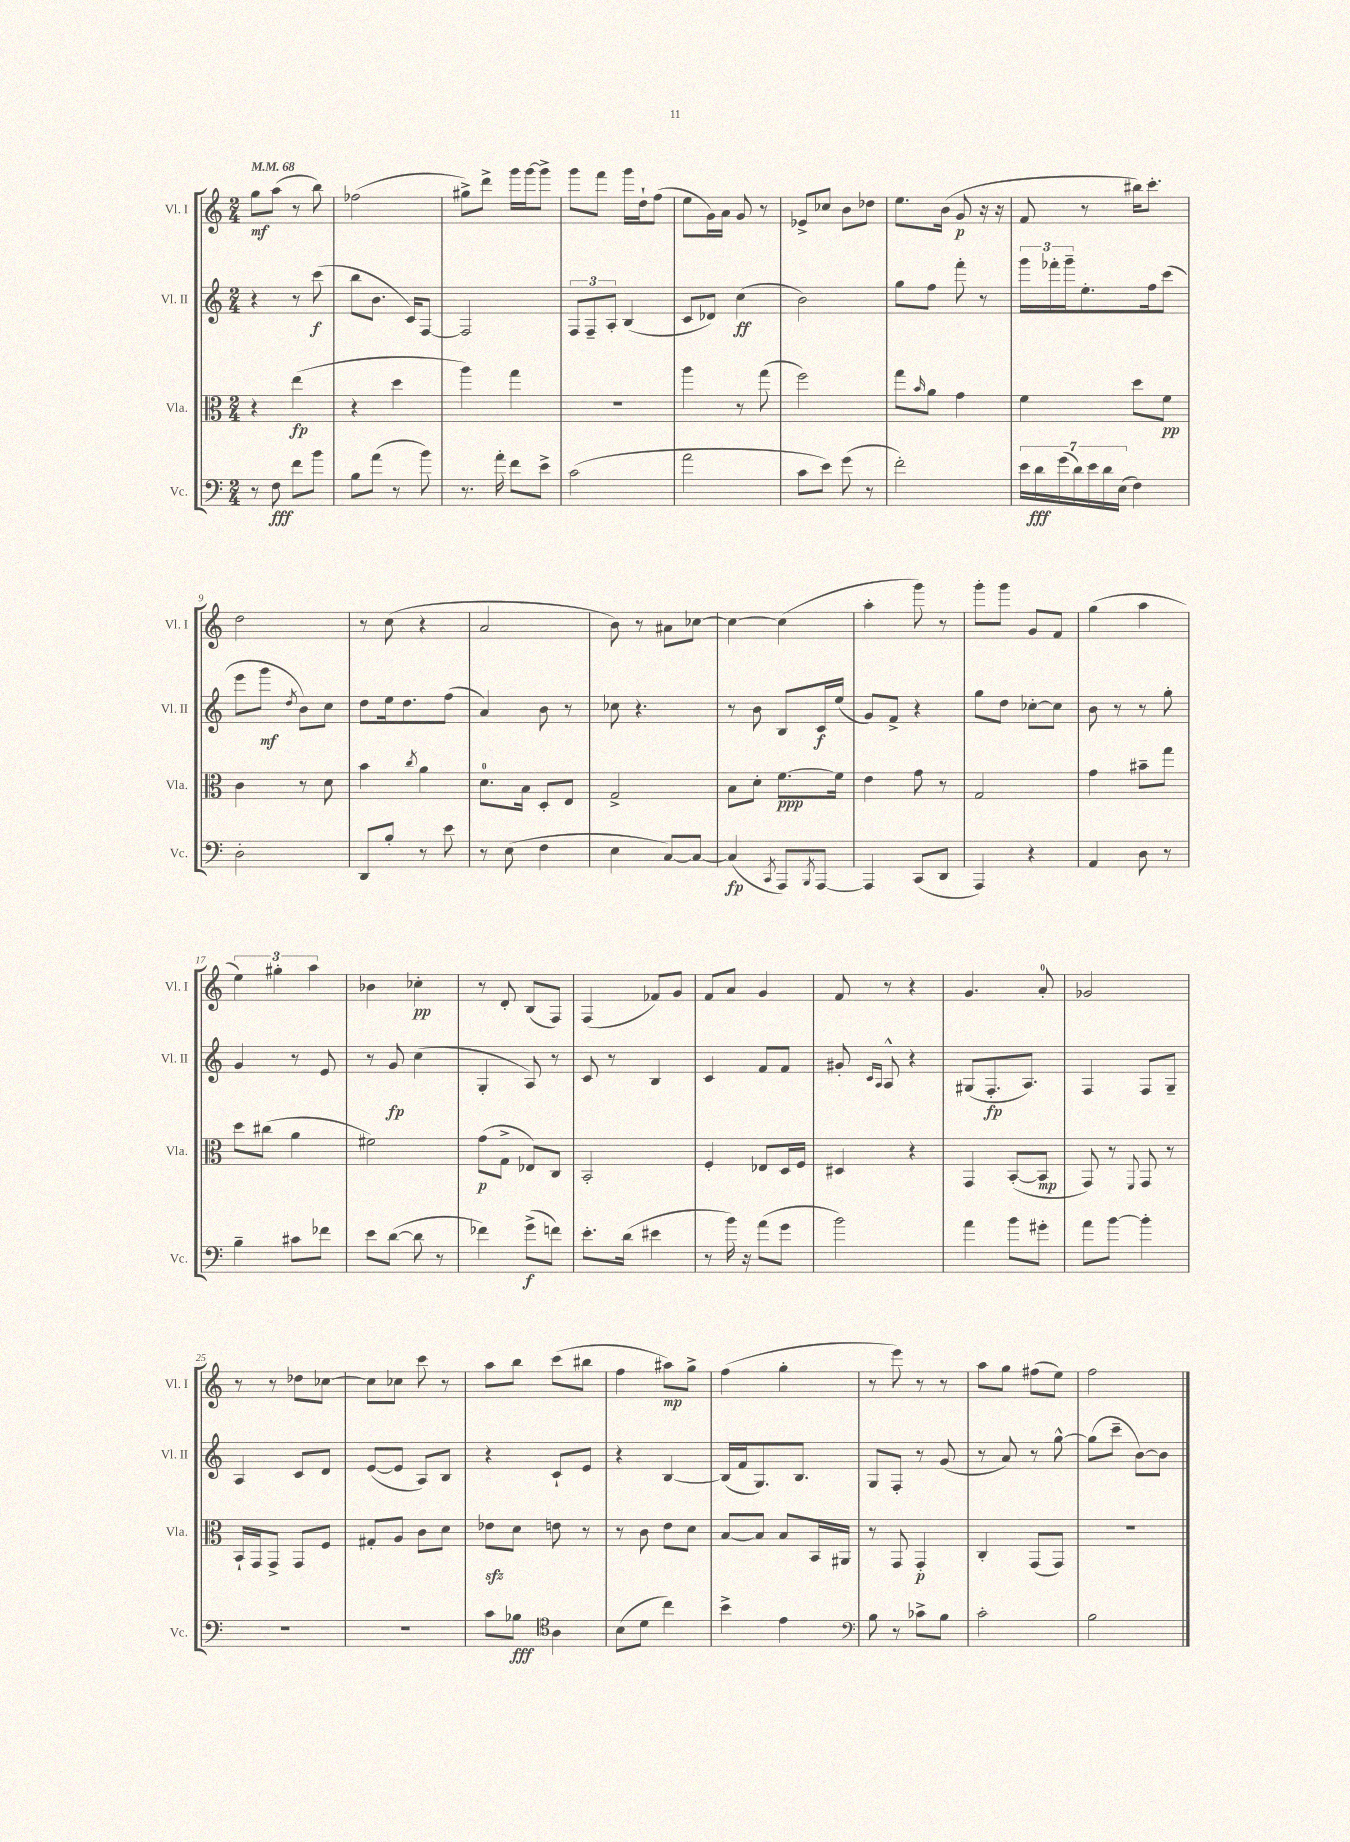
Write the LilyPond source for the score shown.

<<
\new StaffGroup <<
\new Staff = "s0" \with { instrumentName = "Vl. I" shortInstrumentName = "Vl. I" } {
    \clef treble \key c \major \numericTimeSignature \time 2/4 \tempo 4 = 68
    g''8\mf a''8( r8 b''8) |
    fes''2( |
    gis''8->) d'''8-> g'''16 g'''16~ g'''8-> |
    g'''8 f'''8 g'''16 d''16-! f''8( |
    e''8 g'16) a'16 g'8 r8 |
    ees'8-> ces''8 b'8 des''8 |
    e''8. b'16( g'8\p r16 r16 |
    f'8 r8 bis''16) c'''8.-. |
    d''2 |
    r8 c''8( r4 |
    a'2 |
    b'8) r8 ais'8 ces''8~ |
    ces''4~ ces''4( |
    a''4-. g'''8) r8 |
    g'''8-. g'''8 g'8 f'8 |
    g''4( a''4 |
    \tuplet 3/2 { e''4) gis''4-. a''4 } |
    bes'4 ces''4-.\pp |
    r8 d'8-. b8( f8) |
    f4( fes'8) g'8 |
    f'8 a'8 g'4 |
    f'8 r8 r4 |
    g'4. a'8-0-. |
    ges'2 |
    r8 r8 des''8 ces''8~ |
    ces''8 ces''8 c'''8 r8 |
    a''8 b''8 c'''8( bis''8 |
    f''4 ais''8\mp) g''8-> |
    f''4( g''4-. |
    r8 e'''8) r8 r8 |
    a''8 g''8 fis''8( e''8) |
    f''2 \bar "|." |
}
\new Staff = "s1" \with { instrumentName = "Vl. II" shortInstrumentName = "Vl. II" } {
    \clef treble \key c \major \numericTimeSignature \time 2/4
    r4 r8 c'''8\f( |
    b''8 b'8. c'16) f8~ |
    f2 |
    \tuplet 3/2 { f8 f8-- a8-. } b4( |
    c'8 des'8) c''4\ff( |
    b'2) |
    g''8 f''8 f'''8-. r8 |
    \tuplet 3/2 { g'''16 fes'''16-. g'''16-- } e''8.-. f''16 c'''8( |
    e'''8 g'''8\mf \acciaccatura { d''8 } b'8) c''8 |
    d''8 e''16 d''8. f''8( |
    a'4) b'8 r8 |
    ces''8 r4. |
    r8 b'8 b8 c'16\f e''16( |
    g'8) f'8-> r4 |
    g''8 d''8 ces''8~-. ces''8 |
    b'8 r8 r8 g''8-. |
    g'4 r8 e'8 |
    r8 g'8\fp c''4( |
    g4-. a8) r8 |
    c'8 r8 b4 |
    c'4 f'8 f'8 |
    gis'8-. \grace { c'16 a16 } a8-^ r4 |
    gis8( f8.-.\fp a8.) |
    f4 f8 g8-- |
    a4 c'8 d'8 |
    e'8~( e'8 a8) b8 |
    r4 c'8-! e'8 |
    r4 b4~ |
    b16( f'16 g8.) b8. |
    g8 f8-. r8 g'8( |
    r8 a'8) r8 g''8~-^ |
    g''8( c'''8-- b'8~) b'8 \bar "|." |
}
\new Staff = "s2" \with { instrumentName = "Vla." shortInstrumentName = "Vla." } {
    \clef alto \key c \major \numericTimeSignature \time 2/4
    r4 e''4\fp( |
    r4 d''4 |
    a''4) g''4 |
    r2 |
    a''4 r8 g''8( |
    f''2) |
    g''8 \grace { b'16 } a'8 g'4 |
    f'4 d''8 f'8\pp |
    c'4 r8 d'8 |
    b'4 \acciaccatura { c''8 } a'4 |
    d'8.-0 b16 d8-. e8 |
    g2-> |
    b8 d'8-. f'8.~\ppp f'16 |
    e'4 g'8 r8 |
    g2 |
    g'4 bis'8-- g''8 |
    d''8 cis''8( a'4 |
    fis'2) |
    g'8\p( g8-> ees8) c8 |
    b,2-. |
    f4-. ees8 d16 f16 |
    dis4 r4 |
    g,4 b,8~-.( b,8\mp |
    g,8) r8 \appoggiatura { f,8 } g,8 r8 |
    b,16-! g,16 g,8-> g,8 f8 |
    gis8-. a8 c'8 d'8 |
    ees'8\sfz d'8 e'8 r8 |
    r8 c'8 e'8 d'8 |
    b8~ b8 b8 b,16 ais,16 |
    r8 g,8 g,4-.\p |
    c4-. g,8( g,8) |
    R2 \bar "|." |
}
\new Staff = "s3" \with { instrumentName = "Vc." shortInstrumentName = "Vc." } {
    \clef bass \key c \major \numericTimeSignature \time 2/4
    r8 f8\fff f'8 b'8 |
    b8 a'8( r8 b'8) |
    r8. a'16-. f'8 e'8-> |
    c'2( |
    a'2 |
    c'8 e'8) g'8( r8 |
    f'2-.) |
    \tuplet 7/4 { e'16 d'16\fff g'16( d'16) e'16 d'16 e16( } f4) |
    d2-. |
    d,8 b8-. r8 e'8 |
    r8 e8( f4 |
    e4 c8~) c8~ |
    c4\fp( \acciaccatura { c,8 } a,,8) \acciaccatura { b,,8 } a,,8~ |
    a,,4 c,8( d,8 |
    a,,4) r4 |
    a,4 d8 r8 |
    b4-- cis'8 fes'8 |
    e'8 d'8~( d'8 r8 |
    fes'4) g'8->\f( f'8) |
    e'8.-. d'16( eis'4 |
    r8 b'16) r16 a'8( g'8 |
    b'2) |
    a'4 b'8 gis'8-. |
    a'8 b'8~ b'4-. |
    R2 |
    R2 |
    c'8 bes8\fff \clef tenor a4 |
    b8( d'8 c''4) |
    b'4-> e'4 |
    \clef bass b8 r8 ces'8-> b8 |
    c'2-. |
    b2 \bar "|." |
}
>>
>>
